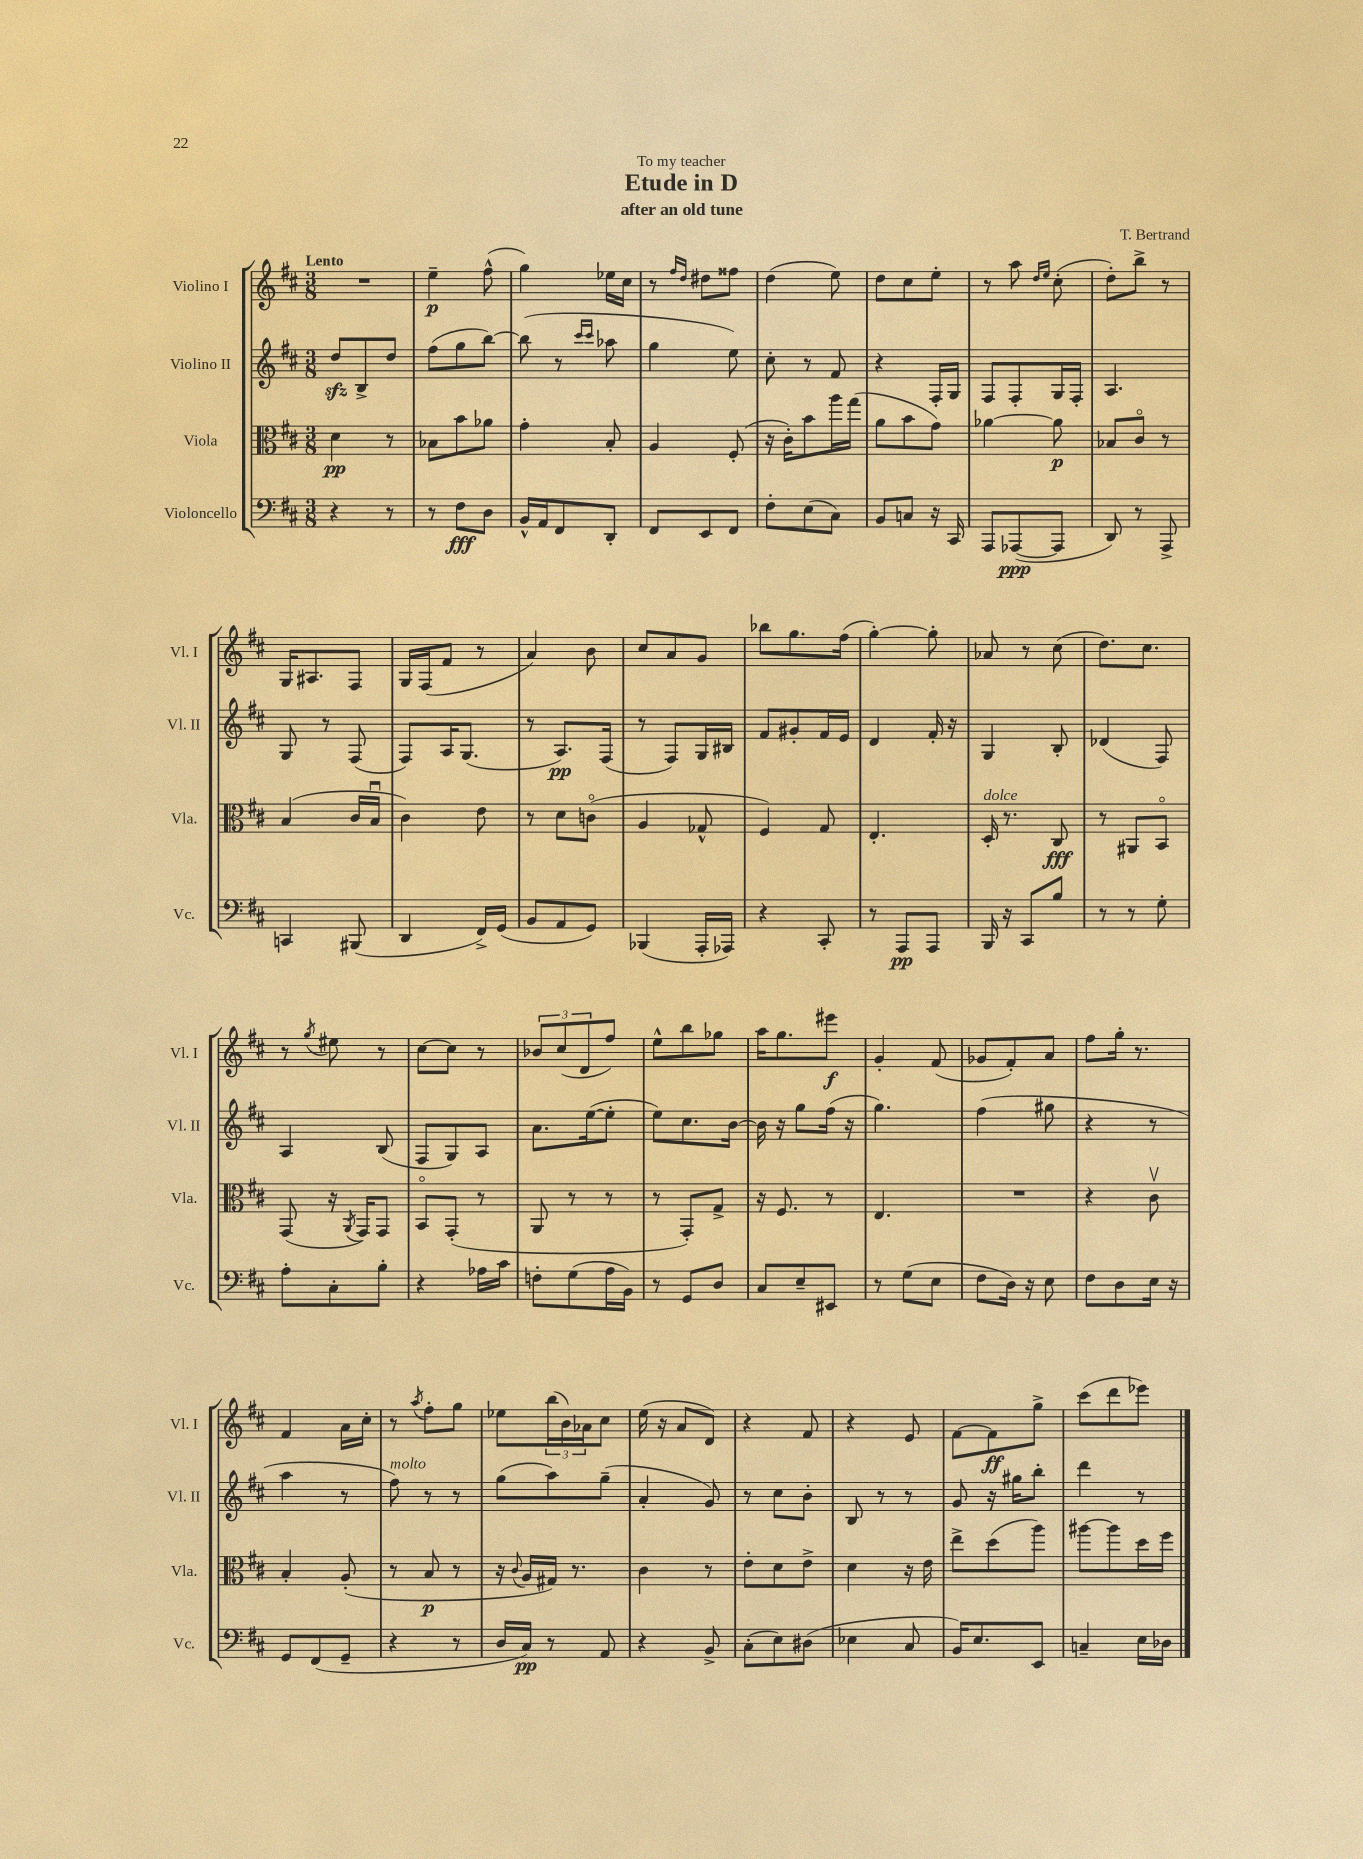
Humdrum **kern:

**kern	**kern	**kern	**kern
*staff4	*staff3	*staff2	*staff1
*clefF4	*clefC3	*clefG2	*clefG2
*k[f#c#]	*k[f#c#]	*k[f#c#]	*k[f#c#]
*M3/8	*M3/8	*M3/8	*M3/8
4r	4d	8dd	4.r
.	.	8B^	.
8r	8r	8dd	.
=	=	=	=
8r	8B-	(8ff#	4ee~
8F#	8b	8gg	.
8D	8a-	[8bb)	(8ff#^^
=	=	=	=
16BB^^	4g'	(8bb]	4gg)
16AA	.	.	.
8FF#	.	8r	.
.	.	16qqccc#	.
.	.	16qqccc#	.
8DD'	8B'	8aa-	16ee-
.	.	.	16cc#
=	=	=	=
8FF#	4A	4gg	8r
.	.	.	16qqff#
.	.	.	16qqdd
8EE	.	.	8dd#
8FF#	(8F#'	8ee)	8ff##
=	=	=	=
8F#'	16r	8cc#'	(4dd
.	16c#')	.	.
(8E	8b	8r	.
8C#)	16aa	8f#	8ee)
.	(16gg	.	.
=	=	=	=
8BB	8a	4r	8dd
8C	8b	.	8cc#
16r	8g)	16F#'	8ee'
16CC#	.	16G	.
=	=	=	=
8AAA	[4a-	8F#	8r
([8AAA-	.	8F#'	8aa
.	.	.	16qqdd
.	.	.	16qqee
8AAA-]	8a-]	16G	(8cc#'
.	.	16F#'	.
=	=	=	=
8DD)	8B-	4.A	8dd')
8r	8c#o	.	8bb^
8AAA^	8r	.	8r
=	=	=	=
4CC	(4B	8G	16G
.	.	.	8.A#
.	.	8r	.
(8BBB#	16c#	(8F#	8F#
.	16Bu	.	.
=	=	=	=
4DD	4c#)	8F#)	16G
.	.	.	(16F#
.	.	16A	8f#
.	.	(8.G	.
16FF#^)	8e	.	8r
(16GG	.	.	.
=	=	=	=
8BB	8r	8r	4a)
8AA	8d	8.A)	.
8GG)	(8co	.	8b
.	.	(16F#	.
=	=	=	=
(4BBB-	4A	8r	8cc#
.	.	8F#)	8a
16AAA'	8G-^^	16G	8g
16AAA-)	.	16B#	.
=	=	=	=
4r	4F#)	8f#	8bb-
.	.	8g#'	8.gg
8CC#'	8G	16f#	.
.	.	16e	(16ff#
=	=	=	=
8r	4.E'	4d	[4gg')
8AAA	.	.	.
8AAA	.	16f#'	8gg']
.	.	16r	.
=	=	=	=
16BBB	16D'	4G	8a-
16r	8.r	.	.
8CC#	.	.	8r
8B	8C#	8B'	(8cc#
=	=	=	=
8r	8r	(4d-	8.dd)
8r	8AA#	.	.
.	.	.	8.cc#
8G'	8BBo	8F#)	.
=	=	=	=
8A'	(8GG	4A	8r
.	.	.	8qgg
8C#'	16r	.	8ee#
.	8qAA	.	.
.	16GG)	.	.
8B'	8GG	(8B	8r
=	=	=	=
4r	8BBo	8F#	[8cc#
.	(8GG'	8G)	8cc#]
16A-	8r	8A	8r
16c#	.	.	.
=	=	=	=
8F'	8AA	8.a	12b-
.	.	.	(12cc#
(8G	8r	.	.
.	.	.	12d
.	.	([16ee	.
16A	8r	8ee']	8ff#)
16BB)	.	.	.
=	=	=	=
8r	8r	8ee)	8ee^^
8GG	8GG')	8.cc#	8bb
8D	8G^	.	8gg-
.	.	[16b	.
=	=	=	=
8C#	16r	16b]	16aa
.	8.F#	16r	8.gg
8E~	.	8gg	.
8EE#	8r	(16ff#	8eee#
.	.	16r	.
=	=	=	=
8r	4.E	4.gg)	4g'
(8G	.	.	.
8E	.	.	(8f#
=	=	=	=
8F#	4.r	(4ff#	8g-
16D)	.	.	8f#')
16r	.	.	.
8E	.	8gg#	8a
=	=	=	=
8F#	4r	4r	8ff#
8D	.	.	16gg'
.	.	.	8.r
16E	8c#v	8r	.
16r	.	.	.
=	=	=	=
8GG	4B'	4aa	4f#
(8FF#	.	.	.
8GG~	(8A'	8r	16a
.	.	.	16cc#'
=	=	=	=
4r	8r	8ff#)	8r
.	.	.	8qaa
.	8B	8r	8ff#'
8r	8r	8r	8gg
=	=	=	=
16D	16r	(8gg	8ee-
.	8qqc#	.	.
16C#)	16A	.	.
8r	16G#)	8aa)	(24bb
.	.	.	24b)
.	8.r	.	.
.	.	.	24a-
8AA	.	(8gg~	8cc#
=	=	=	=
4r	4c#	4a'	(16ee
.	.	.	16r
.	.	.	8a
8BB^	8r	8g)	8d)
=	=	=	=
(8C#'	8e'	8r	4r
8E)	8d	8cc#	.
(8D#	8e^	8b'	8f#
=	=	=	=
4E-	4d	8B	4r
.	.	8r	.
8C#	16r	8r	8e
.	16e	.	.
=	=	=	=
16BB)	8ee^	8g	[8f#
8.E	.	.	.
.	(8dd	16r	8f#]
.	.	16gg#	.
8EE	8aa)	8bb'	8gg^
=	=	=	=
4C~	[8aa#	4ddd	(8ccc#
.	8aa#]	.	8ddd
16E	16dd	8r	8eee-)
16D-	16ff#	.	.
==	==	==	==
*-	*-	*-	*-
